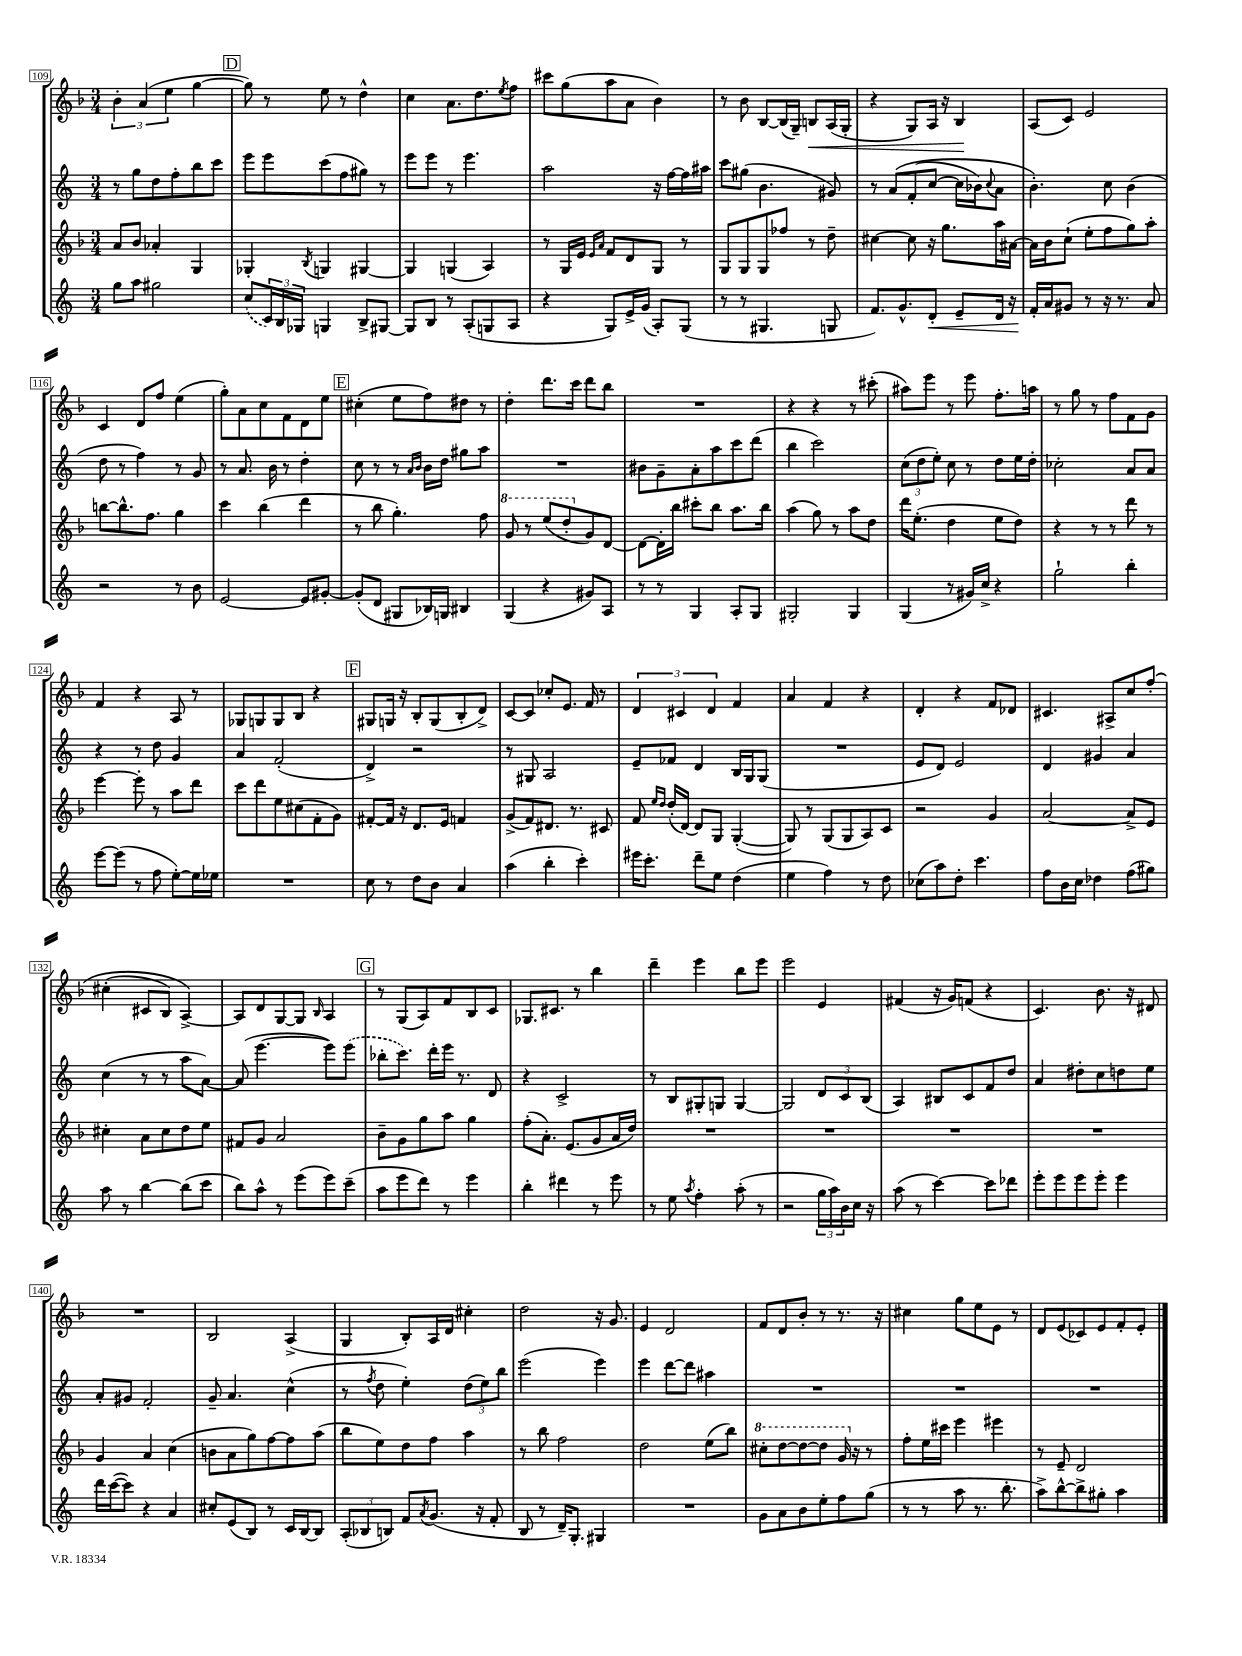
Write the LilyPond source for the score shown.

<<
\new StaffGroup <<
\new Staff = "s0" {
    \clef treble \key f \major \numericTimeSignature \time 3/4
    \tuplet 3/2 { bes'4-. a'4( e''4 } g''4~ |
    \mark \markup { \box "D" } g''8) r8 e''8 r8 d''4-^ |
    c''4 a'8. d''8. \acciaccatura { e''8 } f''8 |
    cis'''8 g''8( a''8 a'8 bes'4) |
    r8 bes'8 bes8~ bes16( g16--) b8\< a16( g16-. |
    r4 g8) a16 r16 bes4\! |
    a8( c'8) e'2 |
    c'4 d'8 f''8 e''4( |
    g''8-.) a'8 c''8 f'8 d'8 e''8 |
    \mark \markup { \box "E" } cis''4-.( e''8 f''8) dis''8 r8 |
    d''4-. d'''8. c'''16 d'''8 bes''8 |
    R2. |
    r4 r4 r8 cis'''8-.( |
    ais''8) e'''8 r8 e'''8 f''8.-. a''16 |
    r8 g''8 r8 f''8 f'8 g'8 |
    f'4 r4 a8 r8 |
    ges8 g8 g8 bes8 r4 |
    \mark \markup { \box "F" } gis8 g16 r16 bes8-. g8( bes8-. d'8->) |
    c'8~ c'8 ces''8-. e'8. f'16 r8 |
    \tuplet 3/2 { d'4 cis'4 d'4 } f'4 |
    a'4 f'4 r4 |
    d'4-. r4 f'8 des'8 |
    cis'4. ais8-> c''8 f''8-.\( |
    cis''4-.( cis'8 bes8) a4~->\) |
    a8 d'8 g8~ g8 \grace { bes16 } a4 |
    \mark \markup { \box "G" } r8 g8( a8) f'8 bes8 c'8 |
    ges8. cis'8. r8 bes''4 |
    d'''4-- e'''4 bes''8 e'''8 |
    e'''2 e'4 |
    fis'4( r16 g'16) f'8( r4 |
    c'4.) bes'8. r16 dis'8 |
    R2. |
    bes2 a4->( |
    g4 bes8-.) a16 d'16 cis''4-. |
    d''2 r16 g'8. |
    e'4 d'2 |
    f'8 d'8 bes'8-. r8 r8. r16 |
    cis''4 g''8 e''8 e'8 r8 |
    d'8 e'8( ces'8) e'8 f'8-. e'8-. \bar "|." |
}
\new Staff = "s1" {
    \clef treble \key c \major \numericTimeSignature \time 3/4
    r8 g''8 d''8 f''8-. b''8 c'''8 |
    \mark \markup { \box "D" } e'''8 e'''8 c'''8( f''8 gis''8) r8 |
    e'''8 e'''8 r8 e'''4. |
    a''2 r16 f''16~ f''16 ais''16 |
    c'''8 gis''8( b'4. gis'8) |
    r8 a'8\( f'8-.( c''8~ c''16 bes'16) \appoggiatura { c''8 } a'8 |
    b'4.-.\) c''8 b'4( |
    d''8 r8 f''4) r8 g'8 |
    r8 a'8. b'16 r8 d''4-. |
    \mark \markup { \box "E" } c''8 r8 r8 \grace { a'16 b'16 } b'16 d''16 gis''8 a''8 |
    R2. |
    bis'8 g'8-- a'8-. a''8 c'''8 d'''8( |
    b''4 c'''2) |
    \tuplet 3/2 { c''8( d''8 e''8-.) } c''8 r8 d''8 e''16 d''16-. |
    ces''2-. a'8 a'8 |
    r4 r8 d''8 g'4 |
    a'4 f'2-.( |
    \mark \markup { \box "F" } d'4->) r2 |
    r8 gis8 a2 |
    e'8-- fes'8 d'4 b16 g16 g8( |
    R2. |
    e'8 d'8) e'2 |
    d'4 gis'4 a'4 |
    c''4( r8 r8 a''8 a'8~) |
    a'8( e'''4.~ e'''8) \once \slurDashed e'''8( |
    \mark \markup { \box "G" } bes''8-. c'''8.) d'''16-. e'''16 r8. d'8 |
    r4 c'2-> |
    r8 b8 gis8-. g8 g4~ |
    g2 \tuplet 3/2 { d'8 c'8 b8( } |
    a4) bis8 c'8 f'8 d''8 |
    a'4 dis''8-. c''8 d''8 e''8 |
    a'8-. gis'8 f'2-. |
    g'8-- a'4. c''4-^( |
    r8 \acciaccatura { f''8 } d''8 e''4-.) \tuplet 3/2 { d''8( e''8) b''8 } |
    e'''2( e'''4) |
    e'''4 d'''8~ d'''8 ais''4 |
    R2. |
    R2. |
    R2. \bar "|." |
}
\new Staff = "s2" {
    \clef treble \key f \major \numericTimeSignature \time 3/4
    a'8 bes'8 aes'4-. g4 |
    \mark \markup { \box "D" } ges4-. \acciaccatura { bes8 } g4 gis4~ |
    gis4 g4( a4) |
    r8 g16 e'16 \grace { e'16 a'16 } f'8 d'8 g8 r8 |
    g8 g8 g8 fes''8 r8 d''8-- |
    cis''4~ cis''8 r16 g''8. a''16 ais'16~ |
    ais'16 bes'16 c''8-!( e''8-. f''8 g''8) a''8-. |
    b''8~ b''8.-^ f''8. g''4 |
    c'''4 bes''4( d'''4 |
    \mark \markup { \box "E" } r8 bes''8 g''4.-.) f''8 |
    \ottava #1 g''8 r8 e'''8( d'''8-. \ottava #0 g'8) d'8~ |
    d'8~ d'16-. bes''16 cis'''8-. bes''8 a''8. bes''16 |
    a''4( g''8) r8 a''8 d''8 |
    d'''16 e''8.-.( d''4 e''8 d''8) |
    r4 r8 r8 d'''8 r8 |
    e'''4~ e'''8-. r8 a''8 d'''8 |
    c'''8 d'''8 e''8 cis''8( f'8-. g'8) |
    \mark \markup { \box "F" } fis'8~-. fis'16 r16 d'8. e'16 f'4 |
    g'8->( f'8) dis'8. r8. cis'8 |
    f'8 \grace { e''16 d''16 } d''16-.( d'16~) d'8 g8 g4~-.( |
    g8) r8 g8( g8 a8) c'8 |
    r2 g'4 |
    a'2~ a'8-> e'8 |
    cis''4-. a'8 cis''8 d''8 e''8 |
    fis'8 g'8 a'2 |
    \mark \markup { \box "G" } bes'8-- g'8 g''8 a''8 g''4 |
    f''8-.( a'8.-.) e'8.( g'8 a'16 d''16) |
    R2. |
    R2. |
    R2. |
    R2. |
    g'4 a'4 c''4( |
    b'8 a'8 g''8) f''8~ f''8 a''8( |
    bes''8 e''8) d''8 f''8 a''4 |
    r8 bes''8 f''2 |
    d''2 e''8( bes''8) |
    \ottava #1 cis'''8-. d'''8~ d'''8~ d'''8 g''16 \ottava #0 r16 r8 |
    f''8-. e''16 cis'''16 e'''4 eis'''4 |
    r8 e'8-- d'2 \bar "|." |
}
\new Staff = "s3" {
    \clef treble \key c \major \numericTimeSignature \time 3/4
    g''8 a''8 gis''2 |
    \mark \markup { \box "D" } \once \slurDashed c''8( \tuplet 3/2 { c'16) b16 ges16 } g4 b8-> gis8~ |
    gis8 b8 r8 a8-.( g8 a8 |
    r4 g8) e'16-> g'16( a8-.) g8( |
    r8 r8 gis4. g8 |
    f'8.) g'8.-^ d'8-.\< e'8-- d'16 r16 |
    f'16-.\! a'16 gis'8 r8 r16 r8. a'8 |
    r2 r8 b'8 |
    e'2~ e'8 gis'8~-. |
    \mark \markup { \box "E" } gis'8-.( d'8 gis8 bes16) g16 bis4 |
    g4( r4 gis'8) a8 |
    r8 r8 g4 a8-. g8 |
    gis2-. gis4 |
    g4( r8 gis'16) c''16-> r4 |
    g''2-! b''4-. |
    e'''8~ e'''8( r8 f''8 e''8~-.) e''16 ees''16 |
    R2. |
    \mark \markup { \box "F" } c''8 r8 d''8 b'8 a'4 |
    a''4( b''4-. c'''4-.) |
    eis'''16 c'''8.-. d'''8-- e''8 d''4( |
    e''4 f''4) r8 d''8 |
    ces''8( a''8) d''8-. c'''4. |
    f''8 b'16 c''16 des''4 f''8( gis''8) |
    a''8 r8 b''4~ b''8( c'''8 |
    b''8) a''8-^ r8 e'''8( e'''8) c'''8--( |
    \mark \markup { \box "G" } a''8 e'''8 d'''8) r8 e'''4 |
    b''4-. dis'''4 r8 e'''8 |
    r8 e''8 \acciaccatura { a''8 } f''4-. a''8-.( r8 |
    r2 \tuplet 3/2 { g''16 a''16) b'16 } c''16 r16 |
    a''8( r8 c'''4~) c'''8 des'''8 |
    e'''8-. e'''8 e'''8 e'''8-. e'''4 |
    d'''16 c'''16~( c'''8) r4 a'4 |
    cis''8-. e'8( b8) r8 c'16 b16~ b8 |
    \tuplet 3/2 { a8-.( bes8 b8) } f'8 \acciaccatura { a'8 } g'8.( r16 f'8-. |
    b8 r8 d'16--) g8.-. gis4 |
    R2. |
    g'8 a'8 b'8 e''8-. f''8 g''8( |
    r8 r8 a''8 r8. b''8.-. |
    a''8->) b''8~-^ b''8-> gis''8-. a''4 \bar "|." |
}
>>
>>
\layout { \context { \Score currentBarNumber = #109 \override BarNumber.stencil = #(make-stencil-boxer 0.1 0.3 ly:text-interface::print) } }
